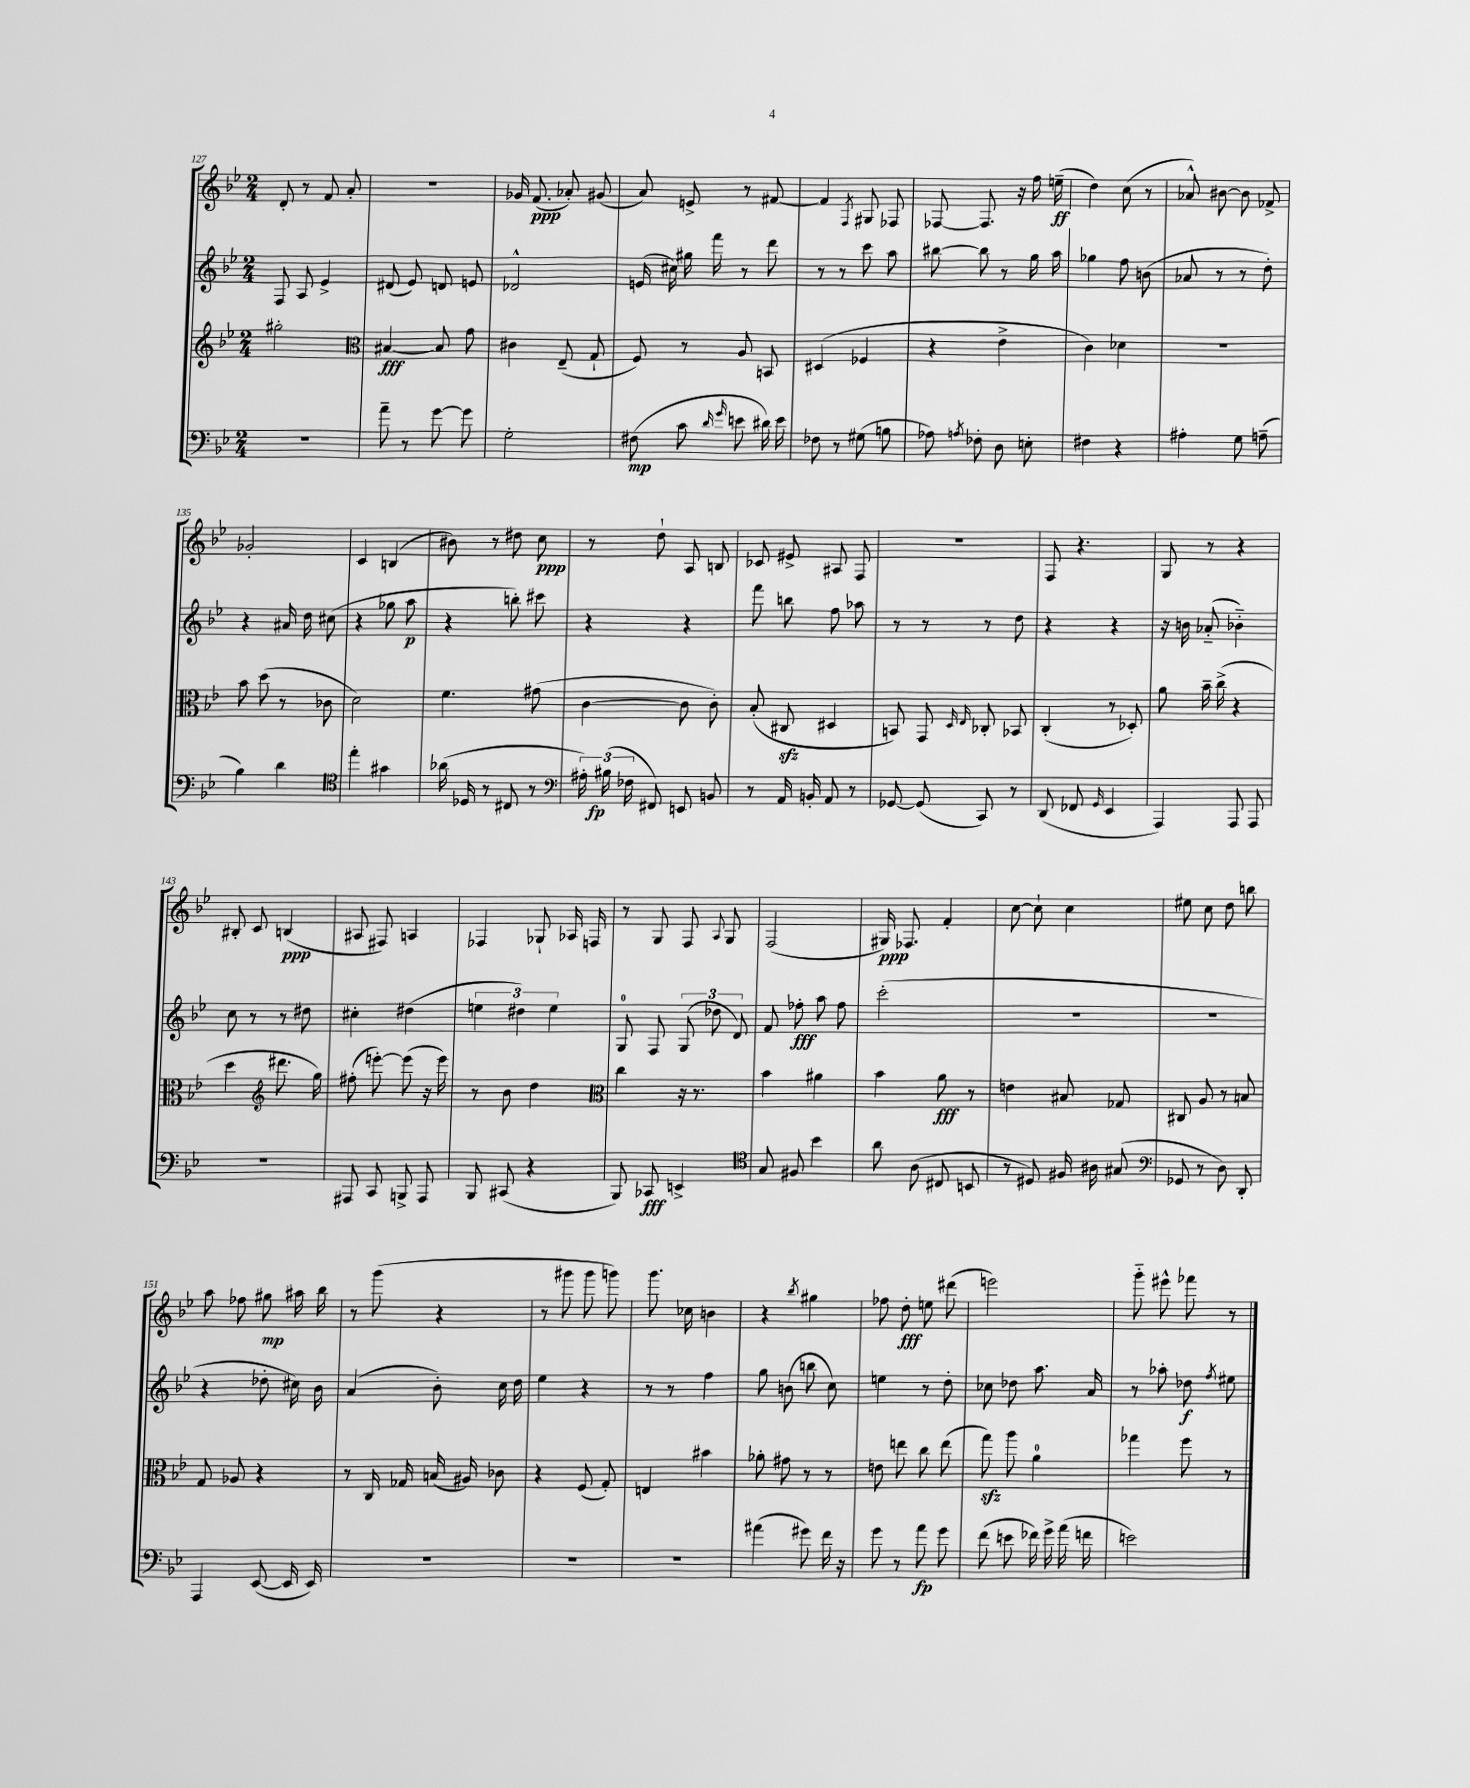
<<
\new StaffGroup <<
\new Staff = "s0" {
    \clef treble \key bes \major \numericTimeSignature \time 2/4
    \autoBeamOff d'8-. r8 f'8 a'8-. |
    R2 |
    ges'16 f'8.\ppp( aes'8-.) gis'8( |
    a'8) e'8-> r8 fis'8~ |
    fis'4 \acciaccatura { f8 } gis8 fes8 |
    fes8~ fes8. r16 f''16 e''16--\ff( |
    d''4) c''8( r8 |
    aes'8-^) bis'8~ bis'8 fes'8-> |
    ges'2-. |
    c'4 b4( |
    bis'8) r8 dis''8 c''8\ppp |
    r8 d''8-! a8 b8 |
    ces'8 eis'8-> ais8 f8 |
    R2 |
    f8 r4. |
    g8 r8 r4 |
    bis8-. c'8 b4\ppp( |
    ais8 fis8) a4 |
    fes4 ges8-! aes16 f16 |
    r8 g8 f8 \appoggiatura { a8 } g8 |
    f2( |
    gis16\ppp) fes8. f'4-. |
    c''8~ c''8-! c''4 |
    eis''8 c''8 d''8 b''8 |
    a''8 fes''8 gis''8\mp ais''16 bes''16 |
    r8 g'''8( r4 |
    r8 gis'''8 gis'''8 g'''8) |
    g'''8. ces''16 b'4 |
    r4 \acciaccatura { bes''8 } gis''4 |
    fes''8 d''8-.\fff e''8 dis'''8( |
    e'''2) |
    g'''8-_ eis'''8-^ fes'''8 r8 \bar "|." |
}
\new Staff = "s1" {
    \clef treble \key bes \major \numericTimeSignature \time 2/4
    \autoBeamOff f8 a8 ees'4-> |
    dis'8( ees'8) d'8 e'8 |
    des'2-^ |
    e'16( cis''16) gis''16 f'''16 r8 d'''8 |
    r8 r8 c'''8 a''8 |
    bis''8~ bis''8 r8 g''16 a''16 |
    ges''4 f''8 b'8( |
    aes'8 r8 r8 d''8-.) |
    r4 ais'16 d''16 cis''8( |
    r4 ges''8 a''8\p |
    r4 b''8-.) cis'''8 |
    r4 r4 |
    f'''8 b''8 f''8 aes''8 |
    r8 r8 r8 d''8 |
    r4 r4 |
    r16 b'16 aes'8-_( bes'4-_) |
    c''8 r8 r8 dis''8 |
    cis''4-. dis''4( |
    \tuplet 3/2 { e''4 dis''4) e''4 } |
    g8-0 f8 \tuplet 3/2 { g8( des''8 d'8) } |
    f'8 fes''8-.\fff a''8 fes''8 |
    c'''2-.( |
    R2 |
    R2 |
    r4 des''8-. cis''16) bes'16 |
    a'4( bes'8-.) c''16 d''16 |
    ees''4 r4 |
    r8 r8 f''4 |
    g''8 b'8( b''8 c''8) |
    e''4 r8 d''8-. |
    ces''8 des''8 a''8. a'16 |
    r8 aes''8-. des''8\f \acciaccatura { f''8 } eis''8 \bar "|." |
}
\new Staff = "s2" {
    \clef treble \key bes \major \numericTimeSignature \time 2/4
    \autoBeamOff gis''2-. |
    \clef alto bis4~\fff bis8 g'8 |
    cis'4 ees8--( g8-! |
    f8) r8 a8 b,8 |
    dis4( fes4 |
    r4 ees'4-> |
    c'4) des'4 |
    r2 |
    bes'8 d''8( r8 ces'8 |
    d'2) |
    f'4. gis'8( |
    c'4~ c'8 c'8-.) |
    bes8-.( cis8\sfz dis4 |
    b,8) g,8 \grace { d16 ees16 } ces8-. bes,8 |
    c4-.( r8 des8-.) |
    a'8 bes'16-- c''16->( r4 |
    d''4 \clef treble dis'''8. g''16) |
    fis''8-.( e'''8~-.) e'''8( r16 e'''16) |
    r8 bes'8 d''4 |
    \clef alto c''4 r16 r8. |
    bes'4 ais'4 |
    bes'4 a'8\fff r8 |
    e'4 bis8 ges8 |
    cis8 a8 r8 b8 |
    g8 aes8 r4 |
    r8 c16 ges16 b16( ais16) ces'8 |
    r4 f8( g8-.) |
    e4 bis'4 |
    aes'8-. gis'8 r8 r8 |
    e'8 e''8 c''8 e''8( |
    g''8\sfz) a''8 a'4-0 |
    ges''4 f''8 r8 \bar "|." |
}
\new Staff = "s3" {
    \clef bass \key bes \major \numericTimeSignature \time 2/4
    \autoBeamOff R2 |
    a'8-- r8 g'8~ g'8 |
    g2-. |
    fis8\mp( c'8 \grace { d'16 g'16 } e'8 dis'16) e'16 |
    fes8 r8 gis8( b8 |
    aes8) \acciaccatura { a8 } fes8-. d8 e8-. |
    fis4 r4 |
    ais4-. g8 a8--( |
    bes4) d'4 |
    \clef tenor ees''4-. gis'4 |
    aes'16( des16 r8 cis8 r8 |
    \clef bass \tuplet 3/2 { ais16-.) bis16\fp( fes16 } fis,8) e,8 b,8 |
    r8 a,16 b,16-. a,8 r8 |
    ges,8~ ges,8( c,8) r8 |
    d,8( fes,8 \grace { g,16 } ees,4 |
    a,,4) a,,8 a,,8 |
    r2 |
    ais,,8 c,8 b,,8-> ais,,8 |
    bes,,8 cis,8( r4 |
    bes,,8) ces,8\fff e,4-> |
    \clef tenor g8 fis8 bes'4 |
    a'8 a8( cis8 b,8 |
    r8 dis8) fis16 ais16 gis8( |
    \clef bass ges,8 r8 d8) d,8-. |
    a,,4 ees,8~( ees,16 ees,16) |
    R2 |
    R2 |
    R2 |
    ais'4( gis'8) f'16 r16 |
    g'8 r8 a'8\fp g'8 |
    f'8( e'8 fes'16) g'16-> a'16( f'16 |
    e'2) \bar "|." |
}
>>
>>
\layout { \context { \Score currentBarNumber = #127 } }
